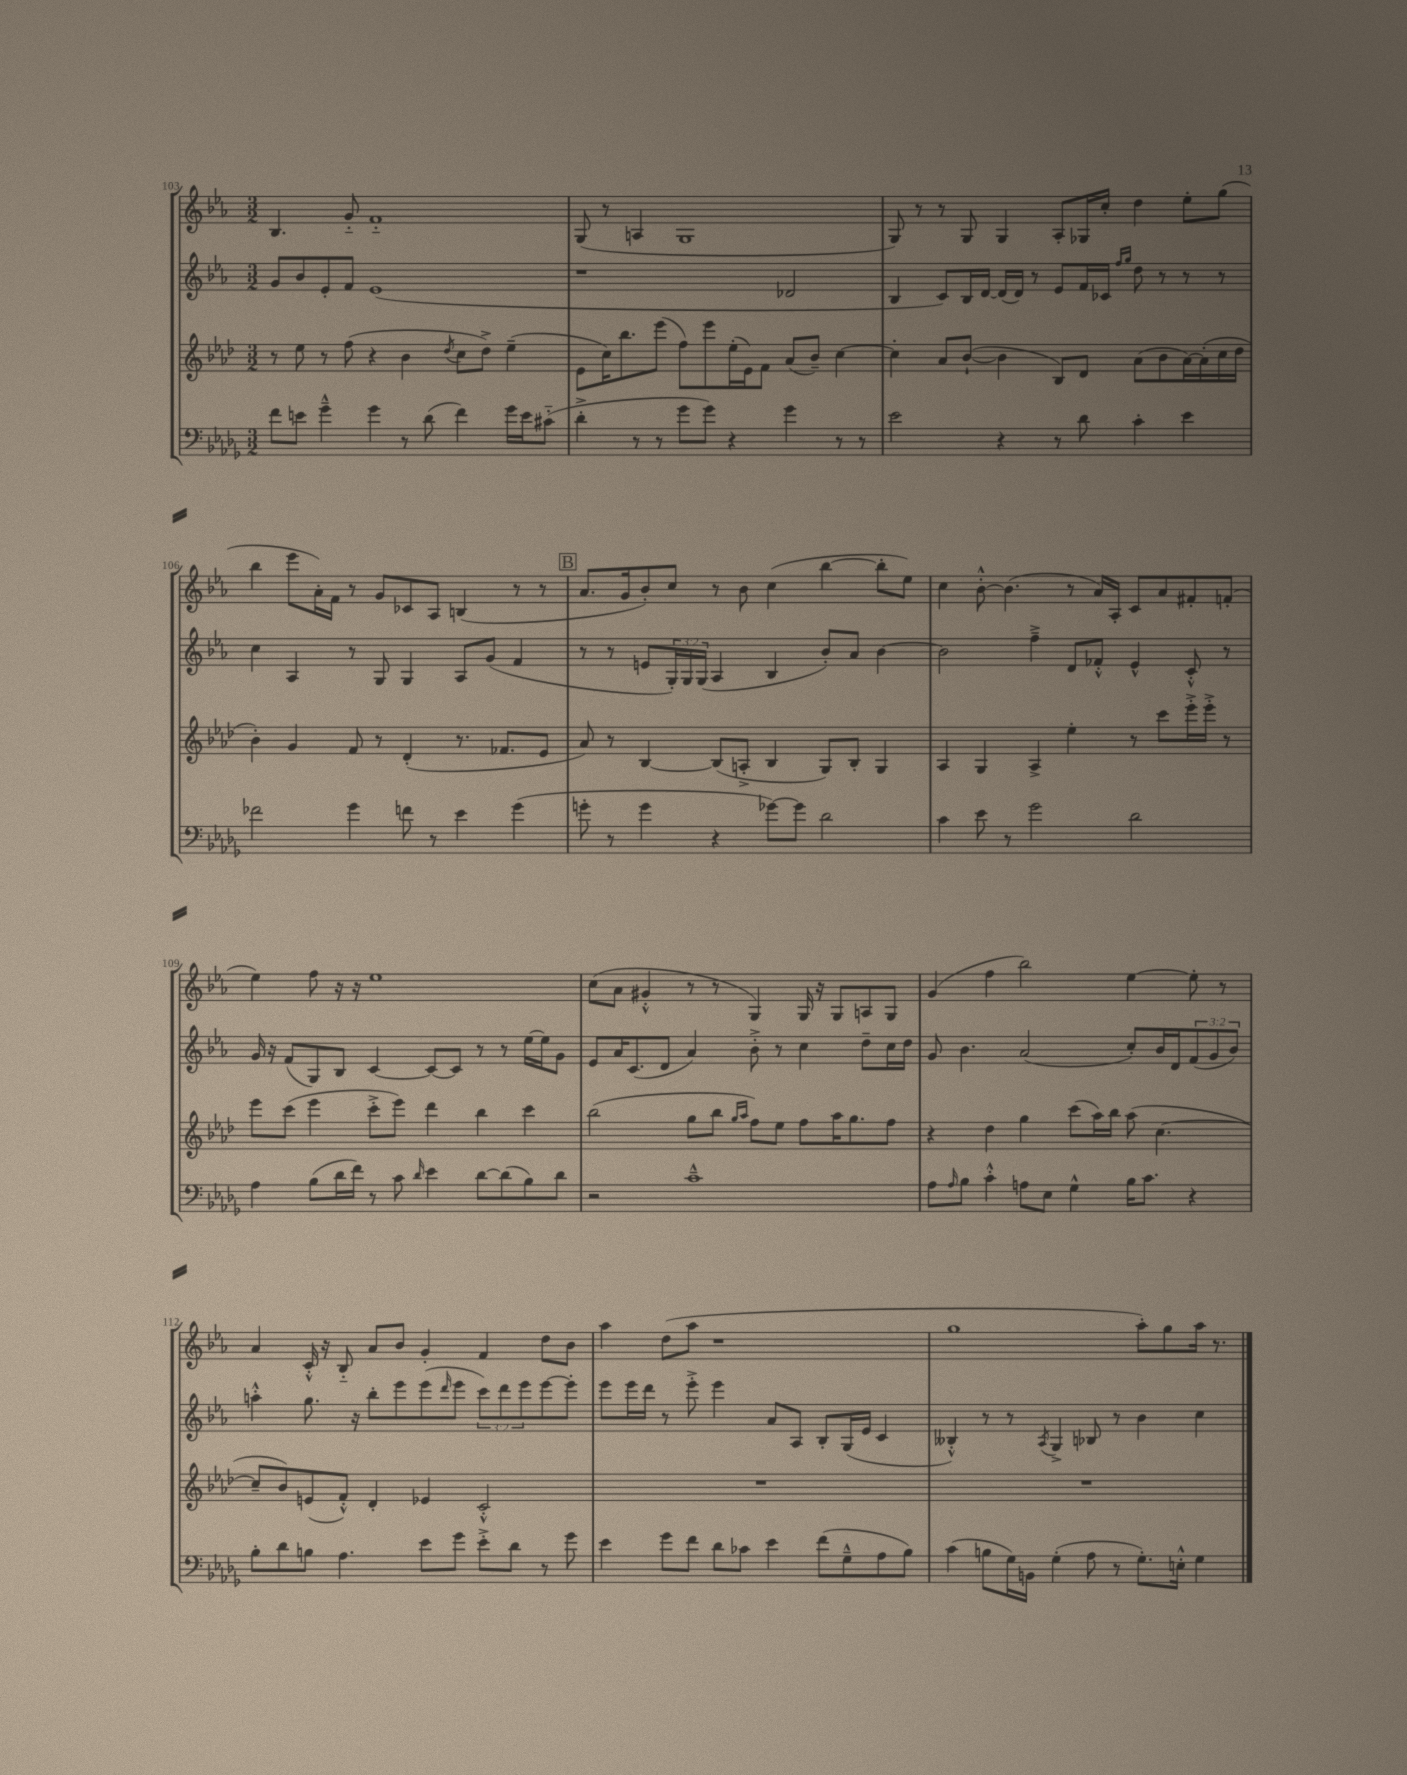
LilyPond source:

<<
\new StaffGroup <<
\new Staff = "s0" {
    \clef treble \key ees \major \numericTimeSignature \time 3/2
    bes4. g'8-_ f'1-_ |
    g8( r8 a4 g1 |
    g8) r8 r8 g8 g4 aes8-. ges16 c''16-. d''4 ees''8-. g''8( |
    bes''4 ees'''8 aes'16-.) f'16 r8 g'8 ces'8 aes8 b4( r8 r8 |
    \mark \markup { \box "B" } aes'8. g'16 bes'8-.) c''8 r8 bes'8 c''4( bes''4~ bes''8-. ees''8) |
    c''4 bes'8~-.-^ bes'4.( r8 aes'16) aes16-. c'8 aes'8 fis'8-. f'8-.( |
    ees''4) f''8 r16 r16 ees''1 |
    c''8( aes'8 gis'4-.-^ r8 r8 g4) g16 r16 g8 a8 g8 |
    g'4( f''4 bes''2) ees''4~ ees''8-. r8 |
    aes'4 c'16-.-^ r16 bes8-_ aes'8 bes'8 g'4-. f'4 d''8 bes'8 |
    aes''4 d''8( aes''8 r1 |
    g''1 aes''8-.) g''8 aes''16 r8. \bar "|." |
}
\new Staff = "s1" {
    \clef treble \key ees \major \numericTimeSignature \time 3/2 \override Staff.TupletNumber.text = #tuplet-number::calc-fraction-text
    g'8 bes'8 ees'8-. f'8 ees'1( |
    r1 des'2 |
    bes4 c'8) bes16 d'16~ d'16( d'16) r8 ees'8 f'16 ces'16 \grace { f''16 g''16 } d''8 r8 r8 r8 |
    c''4 aes4 r8 g8 g4 aes8 g'8( f'4 |
    \mark \markup { \box "B" } r8 r8 e'8 \tuplet 3/2 { g16-.) g16 g16( } aes4 bes4 bes'8-.) aes'8 bes'4~ |
    bes'2 f''4---> d'8 fes'8-.-^ ees'4-^ c'8-.-^ r8 |
    g'16 r16 f'8( g8) bes8 c'4~ c'8~ c'8 r8 r8 ees''16~ ees''16 g'8 |
    ees'8 aes'16 c'8.( d'8 aes'4) bes'8-.-> r8 c''4 d''8-- c''16 d''16 |
    g'8 bes'4. aes'2( c''8-.) bes'16 d'16 \tuplet 3/2 { f'8( g'8 bes'8) } |
    a''4-.-^ g''8. r16 bes''8-. ees'''8 ees'''8( \grace { d'''16 } ees'''8 \tuplet 3/2 { c'''8) d'''8 ees'''8 } ees'''8~ ees'''8-. |
    ees'''8 ees'''16 d'''16 r8 ees'''8-.-> ees'''4 aes'8 aes8 bes8-. g16( ees'16 c'4 |
    beses4-.-^) r8 r8 \acciaccatura { aes8 } g4-> bes8 r8 bes'4 c''4 \bar "|." |
}
\new Staff = "s2" {
    \clef treble \key aes \major \numericTimeSignature \time 3/2
    r8 ees''8 r8 f''8( r4 bes'4 \acciaccatura { des''8 } c''8 des''8->) ees''4--( |
    ees'8 c''16) bes''8. ees'''8( f''8) ees'''8 ees''16-.( ees'16) f'8 aes'8( bes'8--) c''4~ |
    c''4-. aes'8 bes'8~-!( bes'4 bes8) des'8 aes'8( bes'8 aes'16~) aes'16-.( c''16 des''16 |
    bes'4-.) g'4 f'8 r8 des'4-.( r8. fes'8. ees'8 |
    \mark \markup { \box "B" } aes'8) r8 bes4~ bes8( a8-.-> bes4 g8) bes8-. g4 |
    aes4 g4 aes4-> ees''4-. r8 c'''8 ees'''16-.-> ees'''16-.-> r8 |
    ees'''8 c'''8( ees'''4 c'''8-.-> ees'''8) des'''4 bes''4 c'''4 |
    bes''2( g''8 bes''8 \grace { g''16 aes''16 } f''8) ees''8 f''8 aes''16 g''8. f''8 |
    r4 des''4 g''4 c'''8( aes''16) bes''16 aes''8( c''4.~ |
    c''8-- bes'8) e'8( f'8-.-^) des'4-. ees'4 c'2-.-^ |
    R1. |
    R1. \bar "|." |
}
\new Staff = "s3" {
    \clef bass \key des \major \numericTimeSignature \time 3/2
    f'8 e'8 ges'4---^ ges'4 r8 des'8( f'4) ges'16 e'16 cis'8-_( |
    des'4-.-> r8 r8 ges'8 ges'8) r4 ges'4 r8 r8 |
    ees'2 r4 r8 des'8 c'4-. ees'4 |
    fes'2 ges'4 f'8 r8 ees'4 ges'4( |
    \mark \markup { \box "B" } g'8-. r8 g'4 r4 ges'8~) ges'8 des'2 |
    c'4 ees'8 r8 ges'2 des'2 |
    aes4 bes8( des'16 f'16) r8 c'8 \grace { des'16 } ees'4 des'8~ des'8( bes8) des'8 |
    r2 c'1---^ |
    aes8 \grace { aes16 } bes8 c'4-.-^ a8 ees8 ges4-^ bes16 c'8. r4 |
    bes8-. des'8 b8 aes4. ees'8 ges'8 ees'8-.-> des'8 r8 ges'8 |
    ees'4 ges'8 f'8 des'8 ces'8 ees'4 f'8( ges8---^ aes8 bes8) |
    c'4( b8 ges16) b,16 ges4-.( aes8 r8 ges8.-.) e16-.-^ ges4 \bar "|." |
}
>>
>>
\layout { \context { \Score currentBarNumber = #103 } }
